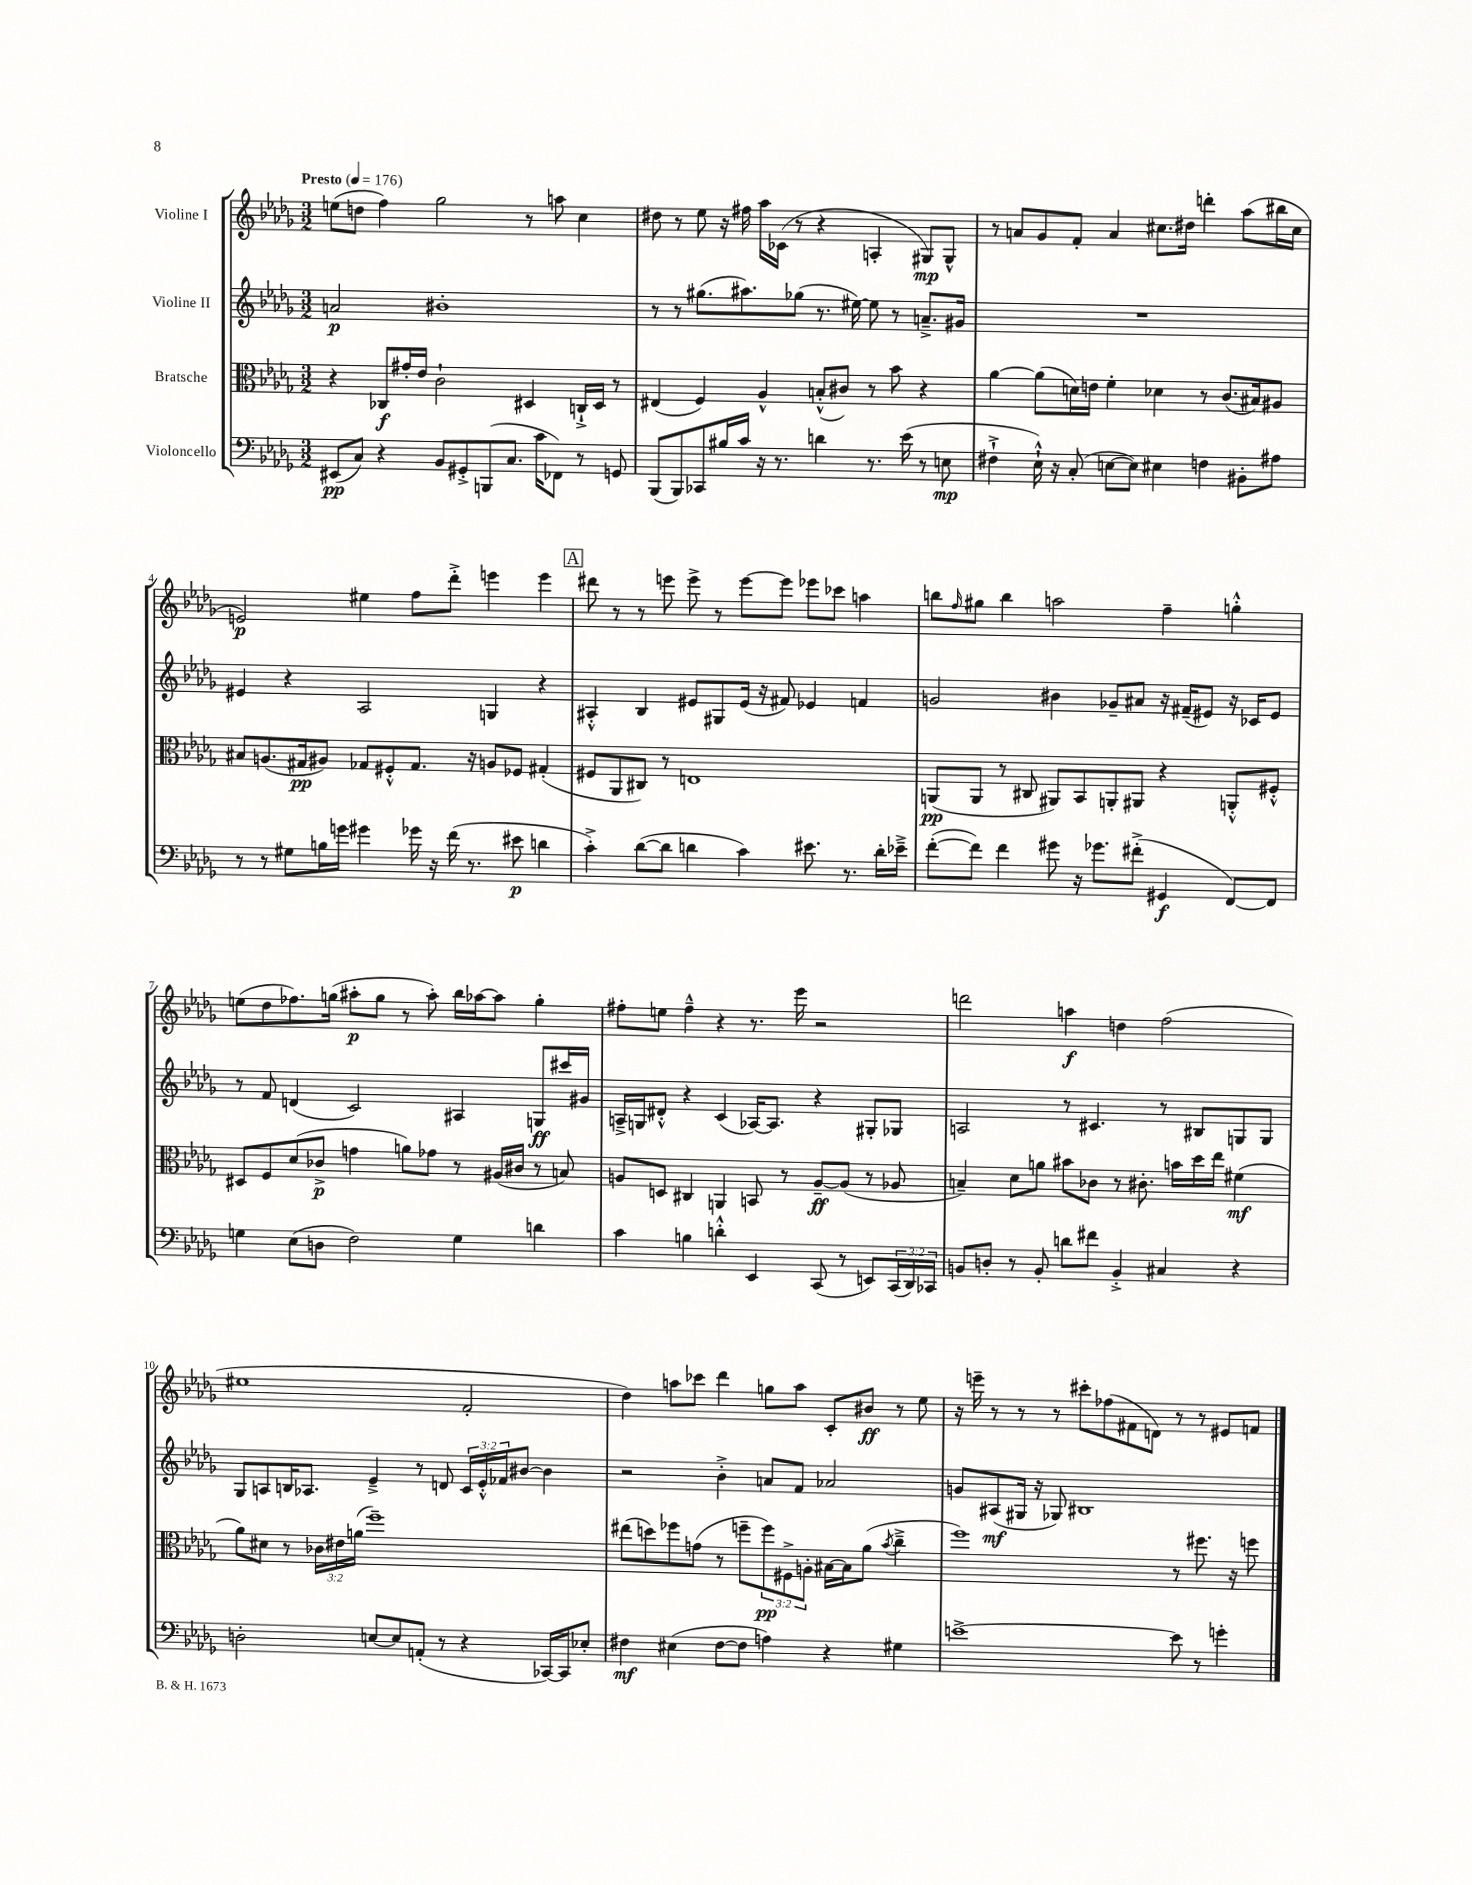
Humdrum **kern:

**kern	**kern	**kern	**kern
*staff4	*staff3	*staff2	*staff1
*clefF4	*clefC3	*clefG2	*clefG2
*k[b-e-a-d-g-]	*k[b-e-a-d-g-]	*k[b-e-a-d-g-]	*k[b-e-a-d-g-]
*M3/2	*M3/2	*M3/2	*M3/2
*MM176	*MM176	*MM176	*MM176
(8EE#	4r	2a	(8ee
8C)	.	.	8dd
4r	8C-	.	4ff)
.	16g#'	.	.
.	16e-	.	.
8BB-	2c`	1b#'	2gg-
8GG#'^	.	.	.
(8BBB	.	.	.
8.C	.	.	.
.	4D#	.	8r
16c	.	.	.
8FF-)	.	.	8aa
8r	16C`^	.	4cc
.	16D#	.	.
8GG	8r	.	.
=	=	=	=
(8BBB-	(4E#	8r	8dd#
8BBB-)	.	8r	8r
8CC-	4F)	(8.gg#	8ee-
16B#	.	.	16r
16c	.	8.aa#)	16ff#
16r	4A-^^	.	16aa-
8.r	.	.	(16c-
.	.	(8gg-	8r
4d	(8B'^^	8.r	4r
.	8c#)	.	.
.	.	[16ee#)	.
8.r	8r	8ee#]	4A'
.	8b-	8r	.
(16e-	.	.	.
8r	4r	8.a~^	8G#)
8E	.	.	8G#^^
.	.	16g#	.
=	=	=	=
4F#`^	[4a-	1.r	8r
.	.	.	8a
16E-`^^)	(8a-]	.	8g-
16r	.	.	.
(8C'	16d)	.	8f'
.	16e	.	.
[8E	4f'	.	4a
8E])	.	.	.
4E#	4d-	.	8.cc#
.	.	.	16dd#
4F	8r	.	4ddd'
.	(8.c	.	.
8BB#'	.	.	(8aa-
.	16B#)	.	.
8A#	8A#	.	16bb#
.	.	.	16cc#
=	=	=	=
8r	8B#	4e#	2e)
8r	(8.A	.	.
8G#	.	4r	.
.	16G#	.	.
16B	8A#)	.	.
16g	.	.	.
4g#	8G-	2A-	4ee#
.	8F#'^^	.	.
16g-	8.G-	.	8ff
16r	.	.	.
(16f	.	.	8ddd-'^
8.r	16r	.	.
.	8A	4G	4eee
8e#	8F-	.	.
4d	(4G#'	4r	4eee
=	=	=	=
4c'^)	8F#	4A#'^^	8ddd#
.	8AA-	.	8r
([8d-	8C#)	4B-	8r
8d-]	8r	.	8eee
4d	1E	8e#	8eee^
.	.	8G#	8r
4c)	.	(16e#	[8eee
.	.	16r	.
.	.	8f#)	8eee]
8.e#	.	4e-	8eee-
.	.	.	8ccc-
8.r	.	.	.
.	.	4f	4aa
16d'	.	.	.
16e-~^	.	.	.
=	=	=	=
([8f'	(8AA	2g	8bb
.	.	.	16qqff
8f])	8AA	.	8gg#
4f	8r	.	4bb
.	8C#	.	.
8g#	8AA#)	4b#	2aa
16r	8BB-	.	.
8.g-	.	.	.
.	8AA'	8g-~	.
(8f#'^	8AA#	8a#	.
4GG#	4r	16r	4ff~
.	.	(16f#~	.
.	.	8e#)	.
[8FF)	8AA'^^	16r	4gg'^^
.	.	16c-	.
8FF]	8F#'^^	8e#	.
=	=	=	=
4G	8D#	8r	(8ee
.	8F	8f	8dd-
(8E-	(8d-	(4d	8.ff-)
8D	8c-^	.	.
.	.	.	(16gg
2F)	4g	2c)	8aa#'
.	.	.	8gg
.	8a)	.	8r
.	8g-	.	8aa#')
4G	8r	4A#	16bb-
.	.	.	[16aa-
.	(16A#	.	8aa-]
.	16c#	.	.
4d	8r	8G	4gg'
.	8B)	16ccc#	.
.	.	16g#	.
=	=	=	=
4c	8A	16A~^	8ff#'
.	.	16G	.
.	8D	8d#'^^	8ee
4B	4C#	4r	4ff#~^^
4d'^^	4AA	(4c	4r
4EE-	8BB	[16A-)	8.r
.	.	8.A-]	.
.	8r	.	.
.	.	.	16eee-
(8CC	[8A~	4r	2r
8r	(8A]	.	.
8EE)	8r	8G#'	.
(24CC	8A-	8G-	.
24DD-)	.	.	.
24CC-	.	.	.
=	=	=	=
8BB	4B~)	2A	2ddd
8D'	.	.	.
8r	8d-	.	.
8BB'	8a	.	.
8d	8b#	8r	4aa
8f#	8c-	4.c#	.
4BB'^	8r	.	4dd
.	8.c#'	.	.
4C#	.	8r	(2ff
.	16b	.	.
.	16dd-	8B#	.
.	16ee-	.	.
4r	(4f#	8G	.
.	.	8G	.
=	=	=	=
2D'	8a-)	8G-	1ee#
.	8d#	8A	.
.	8r	16B	.
.	.	8.A-	.
.	24c-	.	.
.	24e#	.	.
.	(24a	.	.
[8E	1ff~)	4e-~^	.
8E]	.	.	.
(8AA'	.	8r	.
8r	.	8d	.
4r	.	24c	2f'
.	.	24e-'^^	.
.	.	24f-	.
.	.	[8b#	.
[16CC-)	.	4b#]	.
16CC-]	.	.	.
8E-'	.	.	.
=	=	=	=
4F#	(8ee#	2r	4dd-)
.	8dd)	.	.
(4E#	8ff-	.	8aa
.	(8g	.	8ccc-
[8F#	8r	4b-'^	4ddd-
8F#]	8ff~	.	.
4A)	12ff)	8a	8gg
.	12F#^	.	.
.	.	8f	8aa
.	12A'	.	.
4r	[16B#	2a-	8c'
.	16B#]	.	.
.	(8a-	.	8b#
.	8qb-	.	.
4G#	4cc~^	.	8r
.	.	.	8ee-
=	=	=	=
[1e^	1ff)	8g	16r
.	.	.	16eee~
.	.	(8A#	8r
.	.	16G#	8r
.	.	16r	.
.	.	8G-)	8r
.	.	1B#	8ccc#'
.	.	.	(8ff-
.	.	.	8f#
.	.	.	8d)
8e]	8r	.	8r
8r	8.ff#	.	8r
4g'	.	.	8e#
.	16r	.	.
.	8ff	.	8f
==	==	==	==
*-	*-	*-	*-
